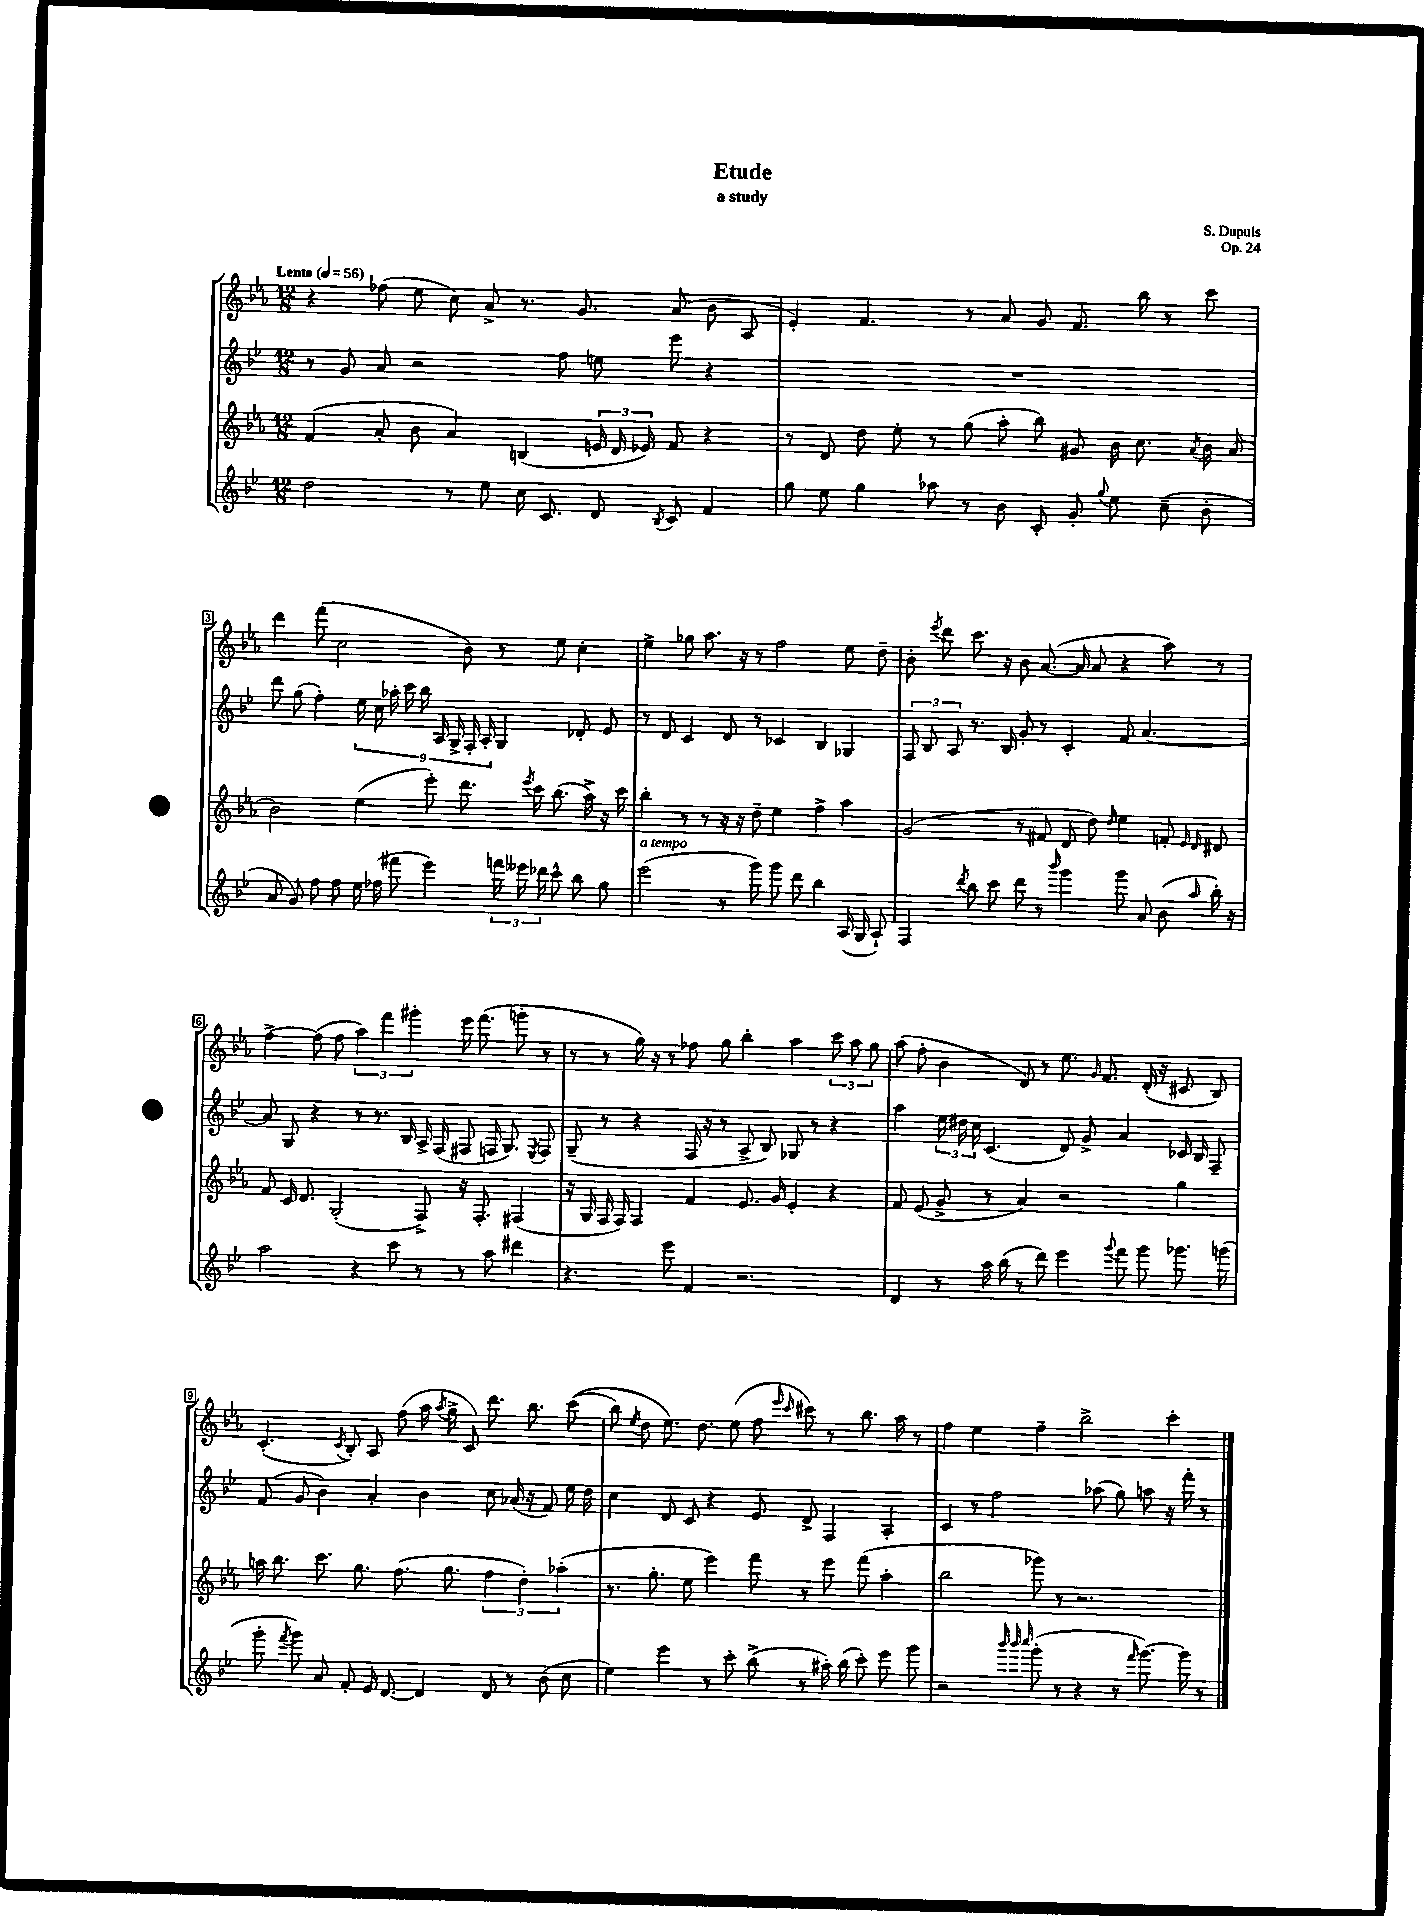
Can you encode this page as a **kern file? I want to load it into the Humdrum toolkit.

**kern	**kern	**kern	**kern
*staff4	*staff3	*staff2	*staff1
*clefG2	*clefG2	*clefG2	*clefG2
*k[b-e-]	*k[b-e-a-]	*k[b-e-]	*k[b-e-a-]
*M12/8	*M12/8	*M12/8	*M12/8
*MM56	*MM56	*MM56	*MM56
2dd	(4f	8r	4r
.	.	8g	.
.	8a-'	8a	(8ff-
.	8b-	2r	8ee-
8r	4a-)	.	8cc)
8ee-	.	.	8a-^
16cc	(4B	.	8.r
8.c	.	.	.
.	.	8ff	.
.	.	.	8.g
8d	24e	8ee	.
.	24d	.	.
.	24e-)	.	.
8qB-	.	.	.
8c	8f	8eee-	(8a-
4f	4r	4r	8b-
.	.	.	8A-
=	=	=	=
8gg	8r	1.r	4e-')
8ee-	8d	.	.
4gg	8dd	.	4.f
.	8ee-'	.	.
8aa-	8r	.	.
8r	(8gg	.	8r
8b-	8aa-'	.	8a-
8c'	8bb-)	.	8g
8g'	8g#	.	8.f
8qqgg	.	.	.
8ee-	16b-	.	.
.	8.cc	.	16bb-
(8cc~	.	.	8r
.	8qa-	.	.
8b-'	16b-	.	8ccc
.	(16a-	.	.
=	=	=	=
8a	2b-)	8ddd	4ddd
8g)	.	(8gg	.
8ff	.	4ff')	(8fff
8ff	.	.	2cc
16ee-	(4ee-	18ee-	.
.	.	18cc	.
(16ff-	.	.	.
.	.	18aa-'	.
8fff#	.	.	.
.	.	18ccc	.
.	.	18bb-	.
4eee-)	8eee-')	.	.
.	.	18A	.
.	.	18G^	.
.	8.ddd	.	8b-)
.	.	18F'	.
.	.	18A'	.
24fff	.	4G	8r
24eee--	.	.	.
.	8qeee-	.	.
.	16ccc	.	.
24ddd-	.	.	.
8ccc^^	(8.bb-	.	8ee-
8bb-	.	8d-'	4cc'
.	16aa-^)	.	.
8gg	16r	8e-	.
.	16ccc	.	.
=	=	=	=
(2eee-	4bb-'	8r	4ee-^
.	.	8d	.
.	8r	4c	8gg-
.	8r	.	8.aa-
8r	16r	8d	.
.	16r	.	16r
8ggg)	8dd~	8r	8r
8ggg	4ee-	4c-	2ff
8ddd	.	.	.
4bb-	4ff^	4B-	.
(16A	4aa-	4G-	8ee-
16G	.	.	.
8A`)	.	.	8dd~
=	=	=	=
4F	(2g	12F	8b-'
.	.	12B-	.
.	.	.	8qeee-
.	.	.	8ddd
.	.	12A	.
8qddd	.	.	.
8bb-	.	8.r	8.ccc
8ccc	.	.	.
.	.	16B-	16r
8ddd	8r	8g'	8b-
8r	8f#	8r	([8.a-
16qqbbb-	.	.	.
4ggg	8d	4c'	.
.	.	.	16a-]
.	8dd)	.	8a-
.	16qqdd	.	.
8ggg	4ee-	8f	4r
8a	.	[4.a	.
(8b-	8f'	.	8aa-)
.	16qqe-	.	.
16qqaa	16qqd	.	.
16bb-')	8d#	.	8r
16r	.	.	.
=	=	=	=
2aa	8f	8a]	[4ff^
.	16c	8G	.
.	8.d	.	.
.	.	4r	(8ff]
.	(2G'	.	8ff
4r	.	8r	6aa-)
.	.	8.r	.
.	.	.	6fff
8ccc	.	.	.
.	.	16B-	.
.	.	.	6ggg#'
8r	8F^)	16A^	.
.	.	(16F	.
8r	16r	8F#	16eee-
.	8.F'	.	(8.fff
8aa	.	16F	.
.	.	8.G)	.
4ddd#	(4F#	.	8ggg'
.	.	8qE-	.
.	.	8F	8r
=	=	=	=
4.r	16r	(8G~	8r
.	16G	.	.
.	16F	8r	8r
.	16F)	.	.
.	4F	4r	16gg)
.	.	.	16r
8eee-	.	.	8r
4f	4f	16F	8ff-
.	.	16r	.
.	.	8r	8gg
2.r	8.e-	8A^	4bb-'
.	.	8B-)	.
.	16g	.	.
.	4e-'	8G-	4aa-
.	.	8r	.
.	4r	4r	12ccc
.	.	.	12aa-
.	.	.	12gg
=	=	=	=
4d	8f	4aa	(8aa-
.	(8e-	.	8ff'
8r	8g^	24ee-	4b-
.	.	24dd#	.
.	.	24cc	.
16aa	8r	(4.c	.
(16bb-	.	.	.
8r	4a-)	.	8d)
8ddd)	.	.	8r
4eee-	2r	8d)	8.ee-
.	.	8g^	.
.	.	.	16qqg
.	.	.	8.f
8qqggg	.	.	.
8fff	.	4a	.
8ggg	.	.	(16d'
.	.	.	16r
8.ggg-	4gg	16c-	8c#
.	.	16B-	.
.	.	8F~	8B-)
(16ggg	.	.	.
=	=	=	=
8ggg'	16aa	(8f	(4.c'
.	8.bb-	.	.
8qfff	.	.	.
8ggg)	.	8g	.
8a	8.ccc	4b-)	.
.	.	.	8qc
8f'	.	.	8B-')
.	8.gg	.	.
16e-	.	4a'	8A-
[8.d	.	.	.
.	(8.ff	.	(8ff
4d]	.	4b-	16aa-
.	.	.	8qaa-
.	8.gg	.	16gg^
.	.	.	8c)
8d	6ff	8cc	8.ddd
8r	.	(16a-	.
.	6dd')	.	.
.	.	16r	8.bb-
(8b-	.	8f)	.
.	(6aa-'	.	.
8cc	.	16ee-	&((8ccc
.	.	16dd	.
=	=	=	=
4ee-)	8.r	4cc	8bb-)
.	.	.	8qee-
.	.	.	8dd
.	8.gg'	.	.
4eee-	.	8d	8.ee-&)
.	8ee-	8c	.
.	.	.	8.dd
8r	4eee-)	4r	.
8ccc'	.	.	(8ee-
(8bb-^	8fff	8e-	8ff
.	.	.	16qqeee-
.	.	.	16qqccc
8r	8r	8d^	8ccc#)
16aa#')	8eee-	4F	8r
(16bb-	.	.	.
8ccc')	(8fff	.	8.bb-
8eee-	4aa-'	4A'	.
.	.	.	16aa-
8ggg	.	.	8r
=	=	=	=
2r	2bb-	4c	4ff
.	.	8r	4ee-
.	.	2ff	.
32qqbbb-	.	.	.
32qqbbb-	.	.	.
32qqcccc	.	.	.
(8ggg'	8ggg-)	.	4ff~
8r	8r	.	.
4r	2.r	.	2bb-^
.	.	(8aa-	.
8r	.	8gg)	.
16qqfff	.	.	.
[8.ggg)	.	8aa	.
.	.	16r	4ccc'
16ggg]	.	16fff'	.
8r	.	8r	.
==	==	==	==
*-	*-	*-	*-
